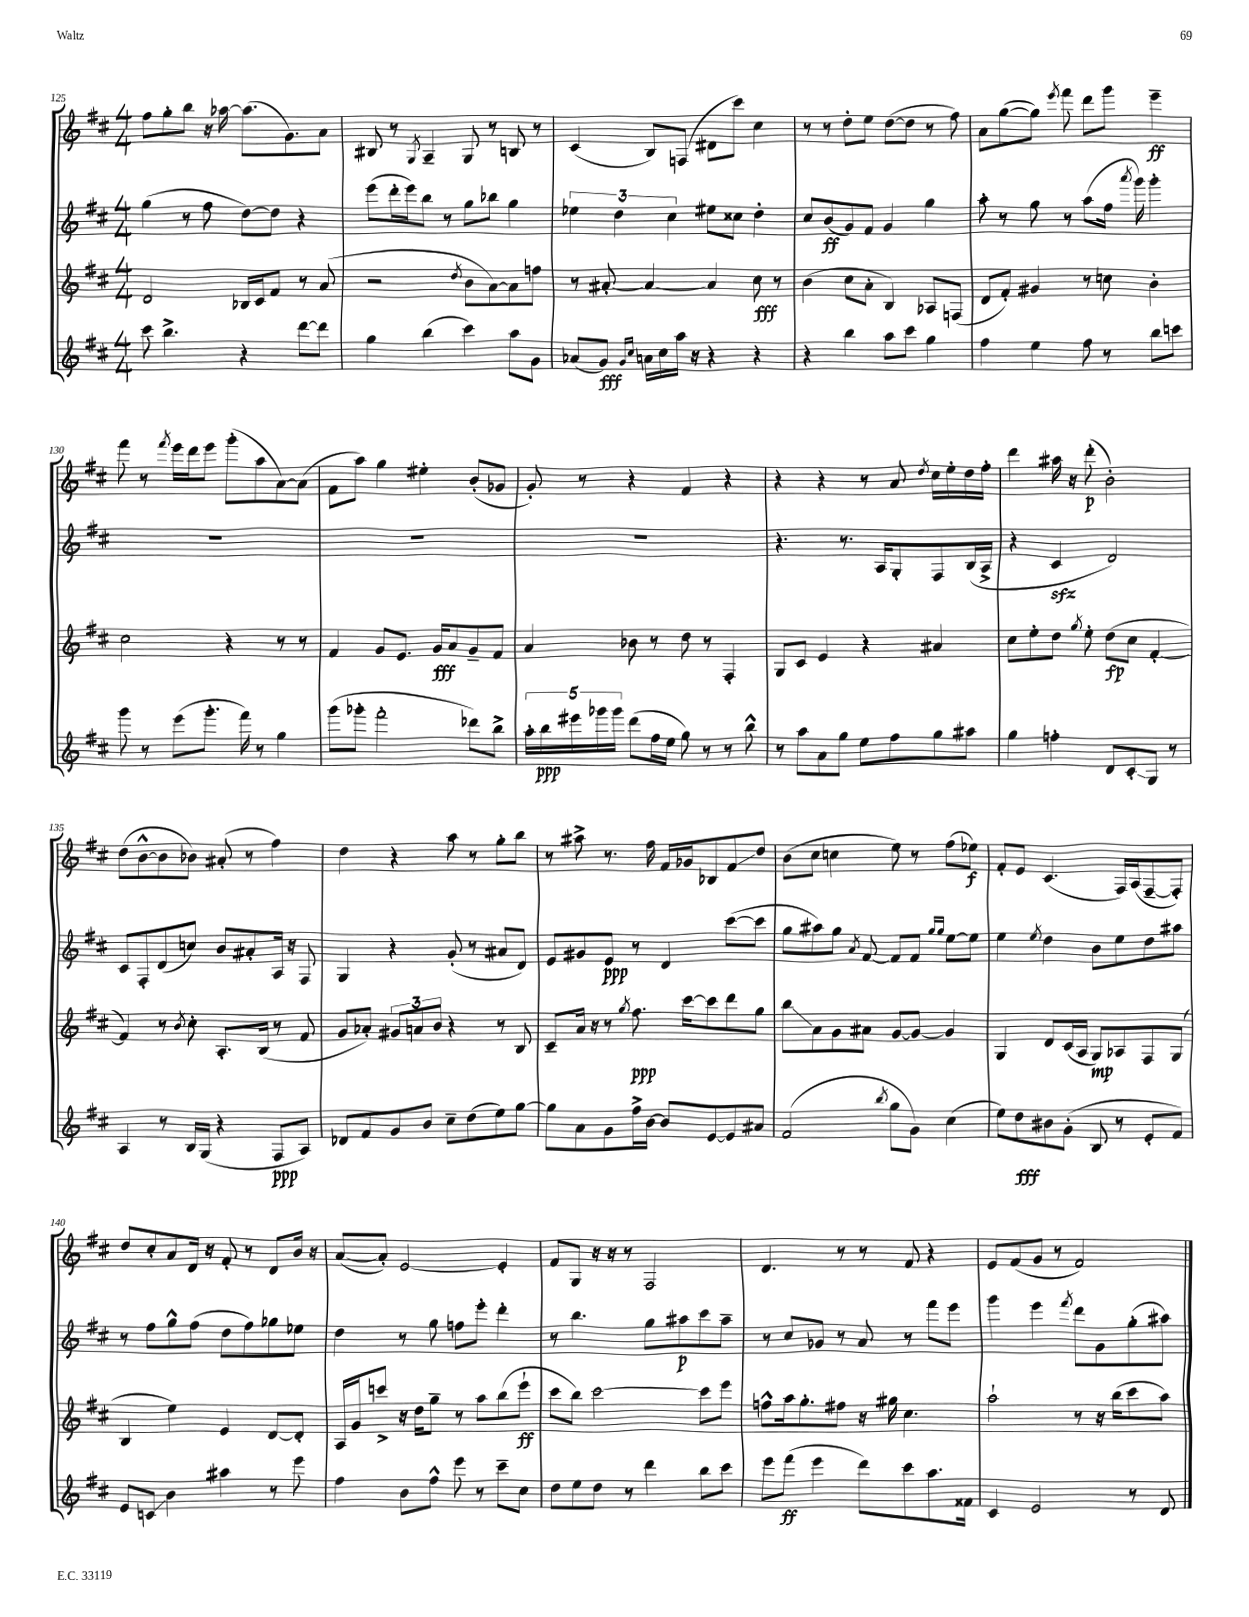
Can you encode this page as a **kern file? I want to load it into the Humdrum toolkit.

**kern	**kern	**kern	**kern
*staff4	*staff3	*staff2	*staff1
*clefG2	*clefG2	*clefG2	*clefG2
*k[f#c#]	*k[f#c#]	*k[f#c#]	*k[f#c#]
*M4/4	*M4/4	*M4/4	*M4/4
8ccc#	2d	(4gg	8ff#
4.bb^	.	.	8gg'
.	.	8r	8bb
.	.	8ff#	16r
.	.	.	[16aa-
4r	16B-	[8dd)	(8.aa-]
.	16c#	.	.
.	8f#	8dd]	.
.	.	.	8.g)
[8ddd	8r	4r	.
8ddd]	(8a	.	8a
=	=	=	=
4gg	2r	(8eee	8B#
.	.	16ddd'	8r
.	.	16eee)	.
.	.	.	8qG
(4bb	.	8bb	4A~
.	.	8r	.
.	8qdd	.	.
4ccc#)	8b	8gg	8G
.	[8a)	8bb-	8r
8aa	8a]	4gg	8B
8g	8ff	.	8r
=	=	=	=
(8a-	8r	6ee-	(4c#
8g)	[8a#'	.	.
.	.	6dd	.
16qqg	.	.	.
16qqcc#	.	.	.
16a	4a#_	.	8B)
16cc#	.	.	.
.	.	6cc#	.
16aa	.	.	(8F
16r	.	.	.
4r	4a#]	8ee#	8d#
.	.	8cc##	8ccc#)
4r	8cc#	4dd'	4cc#
.	8r	.	.
=	=	=	=
4r	(4b	8cc#	8r
.	.	(8b	8r
4bb	8cc#	8g)	8dd'
.	8a'	8f#	8ee
8aa	4B)	4g	([8dd
8ccc#	.	.	8dd]
4gg	8A-	4gg	8r
.	(8F	.	8ff#)
=	=	=	=
4ff#	8d	8aa'	8a
.	8f#')	8r	([8gg
4ee	4g#	8gg	8gg])
.	.	.	8qeee
.	.	8r	8fff#
8ff#	8r	(8aa	8ddd
8r	8cc	16ff#	8ggg
.	.	8qaaa	.
.	.	16ggg)	.
8bb	4b'	4ggg'	4eee~
8ccc	.	.	.
=	=	=	=
8ggg	2cc#	1r	8fff#
8r	.	.	8r
.	.	.	8qfff#
(8eee	.	.	16eee
.	.	.	16ddd
8.ggg'	.	.	8eee
.	4r	.	(8ggg'
16fff#)	.	.	.
8r	.	.	8aa
4gg	8r	.	[8a)
.	8r	.	(8a]
=	=	=	=
(8ggg	4f#	1r	8f#
8ggg-'	.	.	8aa)
2fff#'	8g	.	4gg
.	8.e	.	.
.	.	.	4ee#'
.	16g	.	.
.	8a	.	.
8ddd-)	8g~	.	(8b'
8bb^	8f#	.	8g-
=	=	=	=
20aa'	4a	1r	8g')
20bb	.	.	.
20eee#	.	.	.
.	.	.	8r
20ggg-	.	.	.
20ggg-	.	.	.
(8ddd	8b-	.	4r
16ff#	8r	.	.
16ee	.	.	.
8gg)	8dd	.	4f#
8r	8r	.	.
8r	4F#'	.	4r
8bb^^	.	.	.
=	=	=	=
8r	8G	4.r	4r
8aa	8c#	.	.
8a	4e	.	4r
8gg	.	8.r	.
8ee	4r	.	8r
.	.	16A	.
8ff#	.	8G'	8a
.	.	.	8qdd
8gg	4a#	8F#	16cc#
.	.	.	16ee'
8aa#	.	(16B	16dd
.	.	16A^	16ff#'
=	=	=	=
4gg	8cc#	4r	4ddd
.	8ee'	.	.
4ff'	8dd	4c#	16aa#
.	.	.	16r
.	8qgg	.	.
.	8ee'	.	(8ddd'
8d	(8dd	2d)	2b')
8c#'	8cc#	.	.
8G	[4f#'	.	.
8r	.	.	.
=	=	=	=
4A	4f#])	8c#	(8dd
.	.	8F#'	[8b^^
8r	8r	(8d	8b]
.	8qb	.	.
16B	8cc#'	8cc)	8b-)
(16G	.	.	.
4r	8.A'	8b	(8a#'
.	.	8a#'	8r
.	(16B	.	.
8F#	8r	16A	4ff#)
.	.	16r	.
8A)	8f#	8F#	.
=	=	=	=
8d-	8g	4G	4dd
8f#	8a-')	.	.
8g	12g#	4r	4r
.	12a	.	.
8b	.	.	.
.	12b	.	.
8cc#~	4r	(8g'	8aa
(8dd	.	8r	8r
8ee)	8r	8a#	8gg'
[8gg	8B	8d)	8bb
=	=	=	=
8gg]	8c#~	8e	8r
8a	16a	8g#	8aa#^
.	16r	.	.
8g	8r	8e	8.r
.	8qgg	.	.
16ff#^	8.ff#	8r	.
[16b	.	.	16ff#
8b]	.	4d	16f#
.	[16ccc#	.	16g-
[8e	8ccc#]	.	8B-
8e]	8ddd	([8ccc#	8f#
8a#	8gg	8ccc#]	8dd
=	=	=	=
(2f#	8bb	8gg	(8b
.	8a	8aa#)	8cc#
.	8g	8gg	4cc
.	.	8qa	.
.	8a#	[8f#	.
8qbb	.	.	.
8gg	[8g	8f#]	8ee)
8g)	8g_	8f#	8r
.	.	16qqgg	.
.	.	16qqgg	.
(4cc#	4g]	[8ee	(8ff#
.	.	8ee]	8ee-)
=	=	=	=
8ee)	4G	4ee	8f#'
8dd	.	.	8e
.	.	8qee	.
8b#	8d	4dd	(4.c#
(8g'	(16c#	.	.
.	16A	.	.
8B	8G)	8b	.
8r	8A-	8ee	16F#)
.	.	.	(16A
8e'	8F#	8dd	[8F#~
8f#)	(8G	8aa#	8F#'])
=	=	=	=
8e	4B	8r	8dd
8c	.	8ff#	8cc#'
4b	4ee)	8gg^^	8a
.	.	(8ff#	16d
.	.	.	16r
4aa#	4e	8dd	8f#'
.	.	8ff#)	8r
8r	[8d	8gg-	8d
8eee	8d']	8ee-	16b
.	.	.	16r
=	=	=	=
4ff#	16A	4dd	([8a
.	16g	.	.
.	8ccc^	.	8a'])
8b	16r	8r	[2e
.	16dd	.	.
8ff#^^	8gg~	8gg	.
8eee	8r	8ff	.
8r	8aa	8eee'	.
8ccc#~	(8bb	4ddd'	4e']
8cc#	8eee`	.	.
=	=	=	=
8dd	8ccc#	8r	8f#
8ee	8bb)	4.bb	8G
8dd	[2ccc#	.	16r
.	.	.	16r
8r	.	.	8r
4ddd	.	8gg	2F#
.	.	8aa#	.
8bb	8ccc#]	8ccc#	.
8ccc#	8eee	8aa#~	.
=	=	=	=
8eee	8ff^^	8r	4.d
(8fff#	16aa	8cc#	.
.	8.gg'	.	.
4eee	.	8g-	.
.	8ff#	8r	8r
8ddd)	16r	8a	8r
.	16gg#	.	.
8ccc#	4.cc#	8r	8f#
8.aa	.	8fff#	4r
.	.	8eee	.
16f##	.	.	.
=	=	=	=
4c#	2aa`	4ggg	8e
.	.	.	(8f#
2e	.	4eee	8g
.	.	.	8r
.	.	8qfff#	.
.	8r	8ddd	2f#)
.	16r	8g	.
.	(16bb	.	.
8r	8ccc#	(8gg'	.
8d	8aa)	8aa#)	.
==	==	==	==
*-	*-	*-	*-
